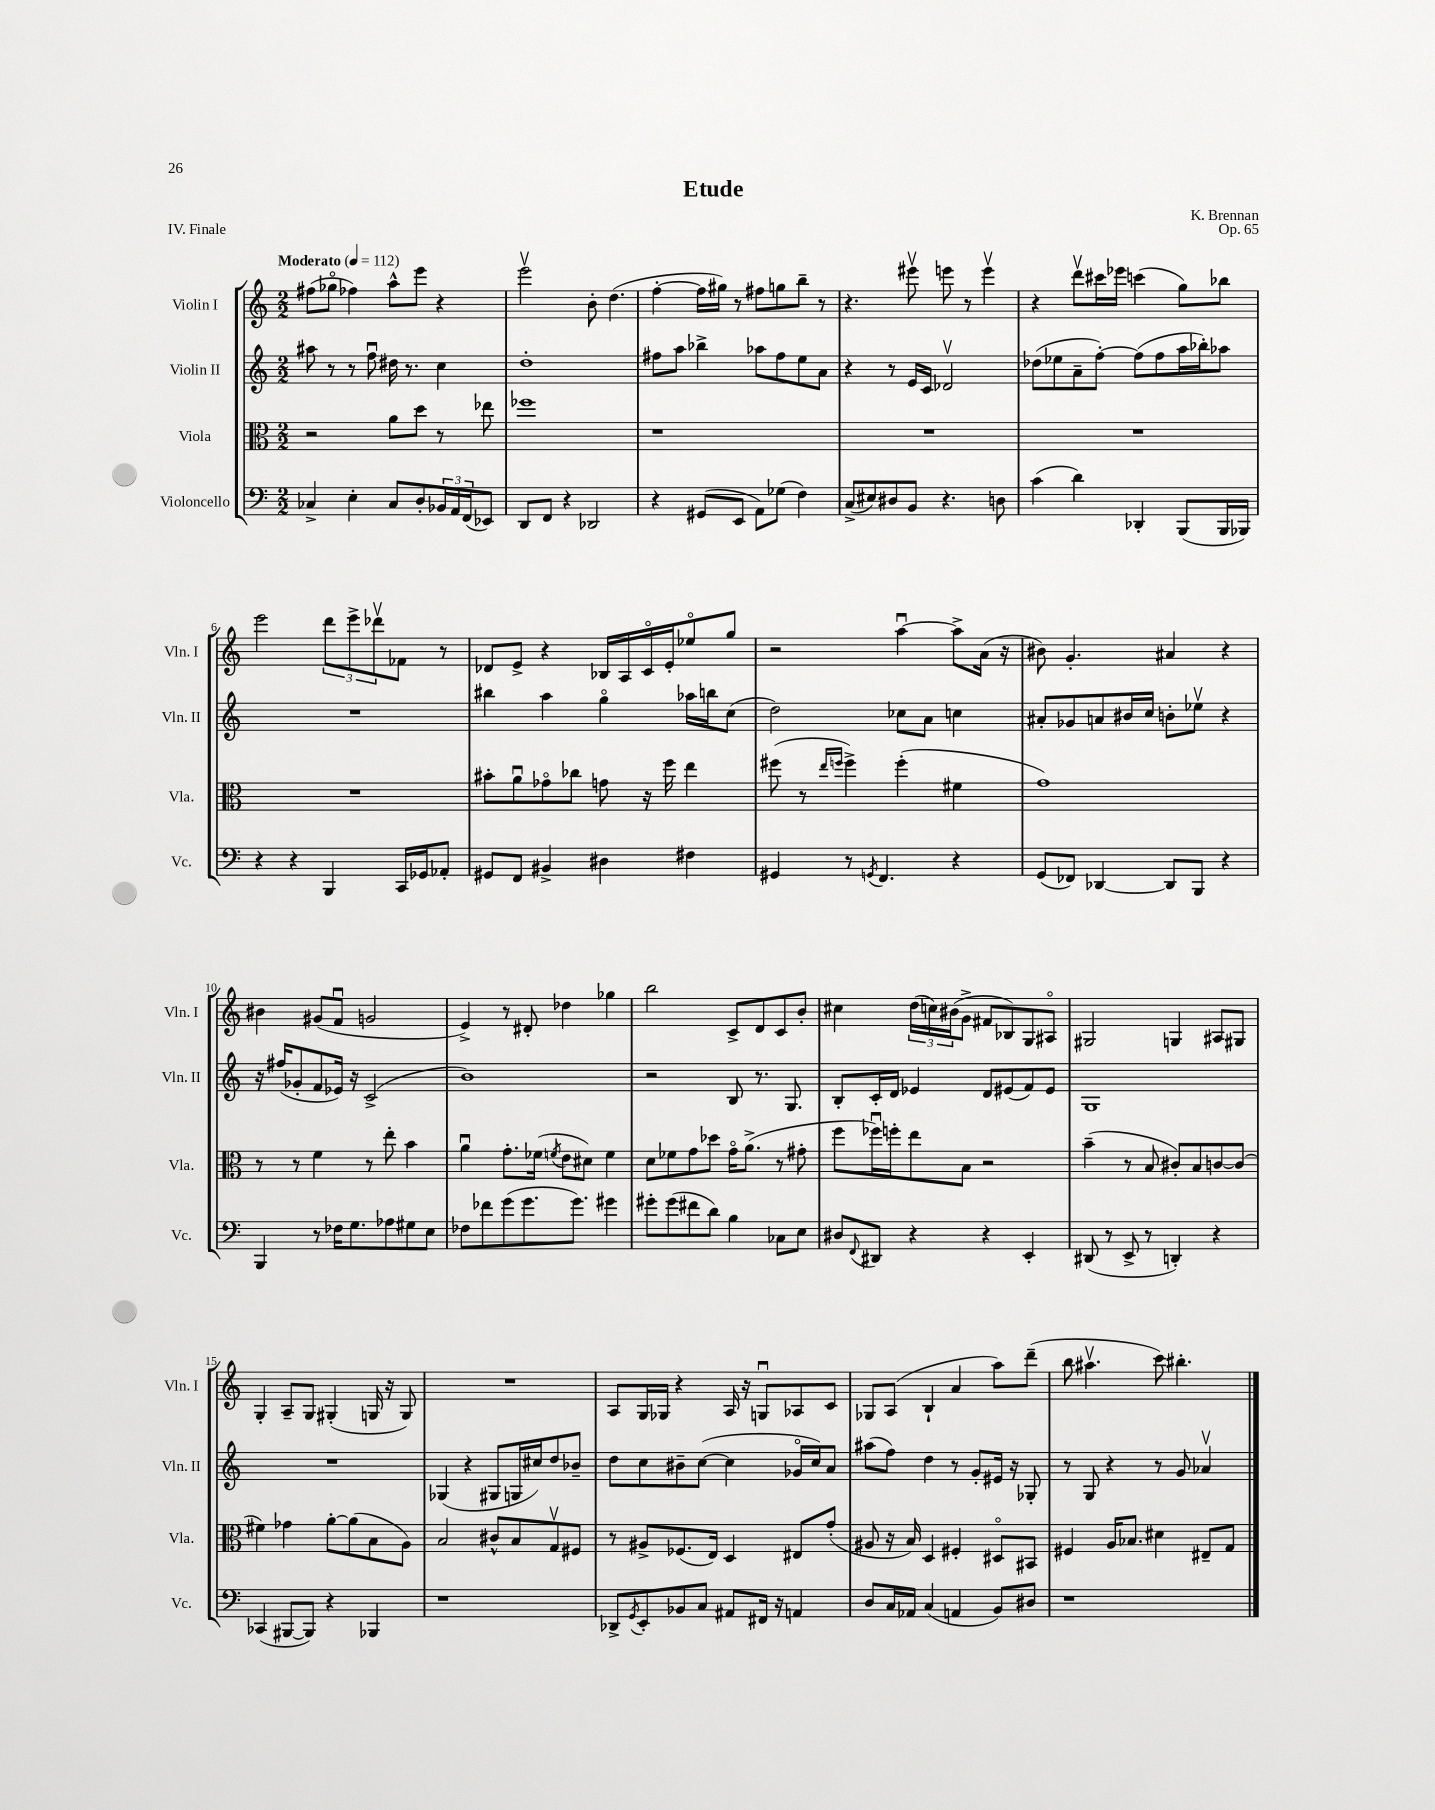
\header { title = "Etude" composer = "K. Brennan" opus = "Op. 65" piece = "IV. Finale" }
<<
\new StaffGroup <<
\new Staff = "s0" \with { instrumentName = "Violin I" shortInstrumentName = "Vln. I" } {
    \clef treble \key c \major \numericTimeSignature \time 2/2 \tempo "Moderato" 4 = 112
    fis''8( ges''8\flageolet fes''4) a''8-^ e'''8 r4 |
    e'''2\upbow b'8-. d''4.( |
    f''4~-. f''16 gis''16) r8 fis''8 g''8 b''8-- r8 |
    r4. eis'''8\upbow e'''8 r8 e'''4\upbow |
    r4 d'''8\upbow cis'''16 ees'''16 c'''4( g''8) bes''8 |
    e'''2 \tuplet 3/2 { d'''8 e'''8-> des'''8\upbow } fes'8 r8 |
    des'8 e'8-> r4 bes16 a16 c'16\flageolet e'16-. ees''8\flageolet g''8 |
    r2 a''4~\downbow a''8-> a'16( r16 |
    bis'8) g'4.-. ais'4 r4 |
    bis'4 gis'8( f'8\downbow g'2 |
    e'4->) r8 dis'8-. des''4 ges''4 |
    b''2 c'8-> d'8 c'8 b'8-. |
    cis''4 \tuplet 3/2 { d''16( c''16) bis'16( } g'8-> fis'8 bes8) g8 ais8\flageolet |
    gis2 g4 ais8 gis8 |
    g4-. a8-- g8 gis4-.( g16 r16 g8) |
    R1 |
    a8 g16 ges16 r4 a16 r16 g8\downbow aes8 c'8 |
    ges8 a8( b4-! a'4 a''8) d'''8--( |
    b''8 ais''4.\upbow c'''8) bis''4.-. \bar "|." |
}
\new Staff = "s1" \with { instrumentName = "Violin II" shortInstrumentName = "Vln. II" } {
    \clef treble \key c \major \numericTimeSignature \time 2/2
    ais''8 r8 r8 f''8\downbow dis''16 r8. c''4 |
    d''1-. |
    fis''8 a''8 bes''4-> aes''8 fis''8 e''8 a'8 |
    r4 r8 e'16 c'16 des'2\upbow |
    des''8( ees''8 a'8-- f''8~-.) f''8( f''8 a''16 bes''16-.) aes''8 |
    R1 |
    bis''4 a''4 g''4\flageolet aes''16 b''16 c''8( |
    d''2) ces''8 a'8 c''4 |
    ais'8-. ges'8 a'8 bis'16 c''16 b'8-. ees''8\upbow r4 |
    r16 fis''16( ges'8-. f'8 ees'16) r16 c'2->( |
    b'1) |
    r2 b8 r8. g8. |
    b8-. c'16-. d'16 ees'4 d'8 eis'8( f'8) eis'8 |
    g1 |
    R1 |
    ges4( r4 gis8 g16 cis''16) d''8 bes'8-- |
    d''8 c''8 bis'8-- c''8~( c''4 ges'16\flageolet c''16) a'8 |
    ais''8( f''8) d''4 r8 g'8-. eis'16 r16 ges8-. |
    r8 g8 r4 r8 g'8 aes'4\upbow \bar "|." |
}
\new Staff = "s2" \with { instrumentName = "Viola" shortInstrumentName = "Vla." } {
    \clef alto \key c \major \numericTimeSignature \time 2/2
    r2 a'8 d''8 r8 ees''8 |
    fes''1 |
    r1 |
    R1 |
    R1 |
    R1 |
    bis'8-. a'8\downbow ges'8\flageolet ces''8 g'8 r16 f''16 e''4 |
    fis''8( r8 \grace { e''16 f''16 } f''4->) f''4-.( fis'4 |
    g'1) |
    r8 r8 f'4 r8 e''8-. b'4 |
    a'4\downbow g'8.-. fes'16( \acciaccatura { f'8 } e'8 dis'8) f'4 |
    d'8 fes'8 g'8 des''8 g'16\flageolet a'8.->( r8 gis'8-. |
    f''8 fes''16\downbow) f''16-. e''8 b8 r2 |
    b'4--( r8 b8 cis'8-.) b8 c'8~ c'8( |
    fis'4) ges'4 a'8~-. a'8( b8 a8) |
    b2 cis'8-^ b8 g8\upbow fis8 |
    r8 ais8-> fes8.( e16) d4 eis8 g'8-.( |
    ais8 r16 b16) d4 fis4-. dis8\flageolet bis,8 |
    fis4 a16 bes8. dis'4 eis8-- g8 \bar "|." |
}
\new Staff = "s3" \with { instrumentName = "Violoncello" shortInstrumentName = "Vc." } {
    \clef bass \key c \major \numericTimeSignature \time 2/2
    ces4-> e4-. ces8 d8-. \tuplet 3/2 { bes,16 a,16 f,16( } ees,8) |
    d,8 f,8 r4 des,2 |
    r4 gis,8( e,8 a,8) ges8( f4) |
    c8->( eis8) dis8 b,8 r4. d8 |
    c'4( d'4) des,4-. b,,8( b,,16 bes,,16) |
    r4 r4 b,,4 c,16 ges,16 aes,8-. |
    gis,8 f,8 bis,4-> dis4 fis4 |
    gis,4 r8 \acciaccatura { g,8 } f,4. r4 |
    g,8( fes,8) des,4~ des,8 b,,8 r4 |
    b,,4 r8 fes16 g8. aes8 gis8 e8 |
    fes8 fes'8 g'8( g'8. g'8.) gis'4 |
    gis'8-. gis'8( fis'8 d'8) b4 ces8 e8 |
    dis8 \appoggiatura { f,8 } dis,8 r4 r4 e,4-. |
    dis,8( r8 e,8-> r8 d,4-.) r4 |
    ces,4( bis,,8~ bis,,8) r4 bes,,4 |
    r1 |
    des,8-> \acciaccatura { g,8 } e,8-. bes,8 c8 ais,8 fis,16 r16 a,4 |
    d8 c16 aes,16 c4( a,4 b,8) dis8 |
    r1 \bar "|." |
}
>>
>>
